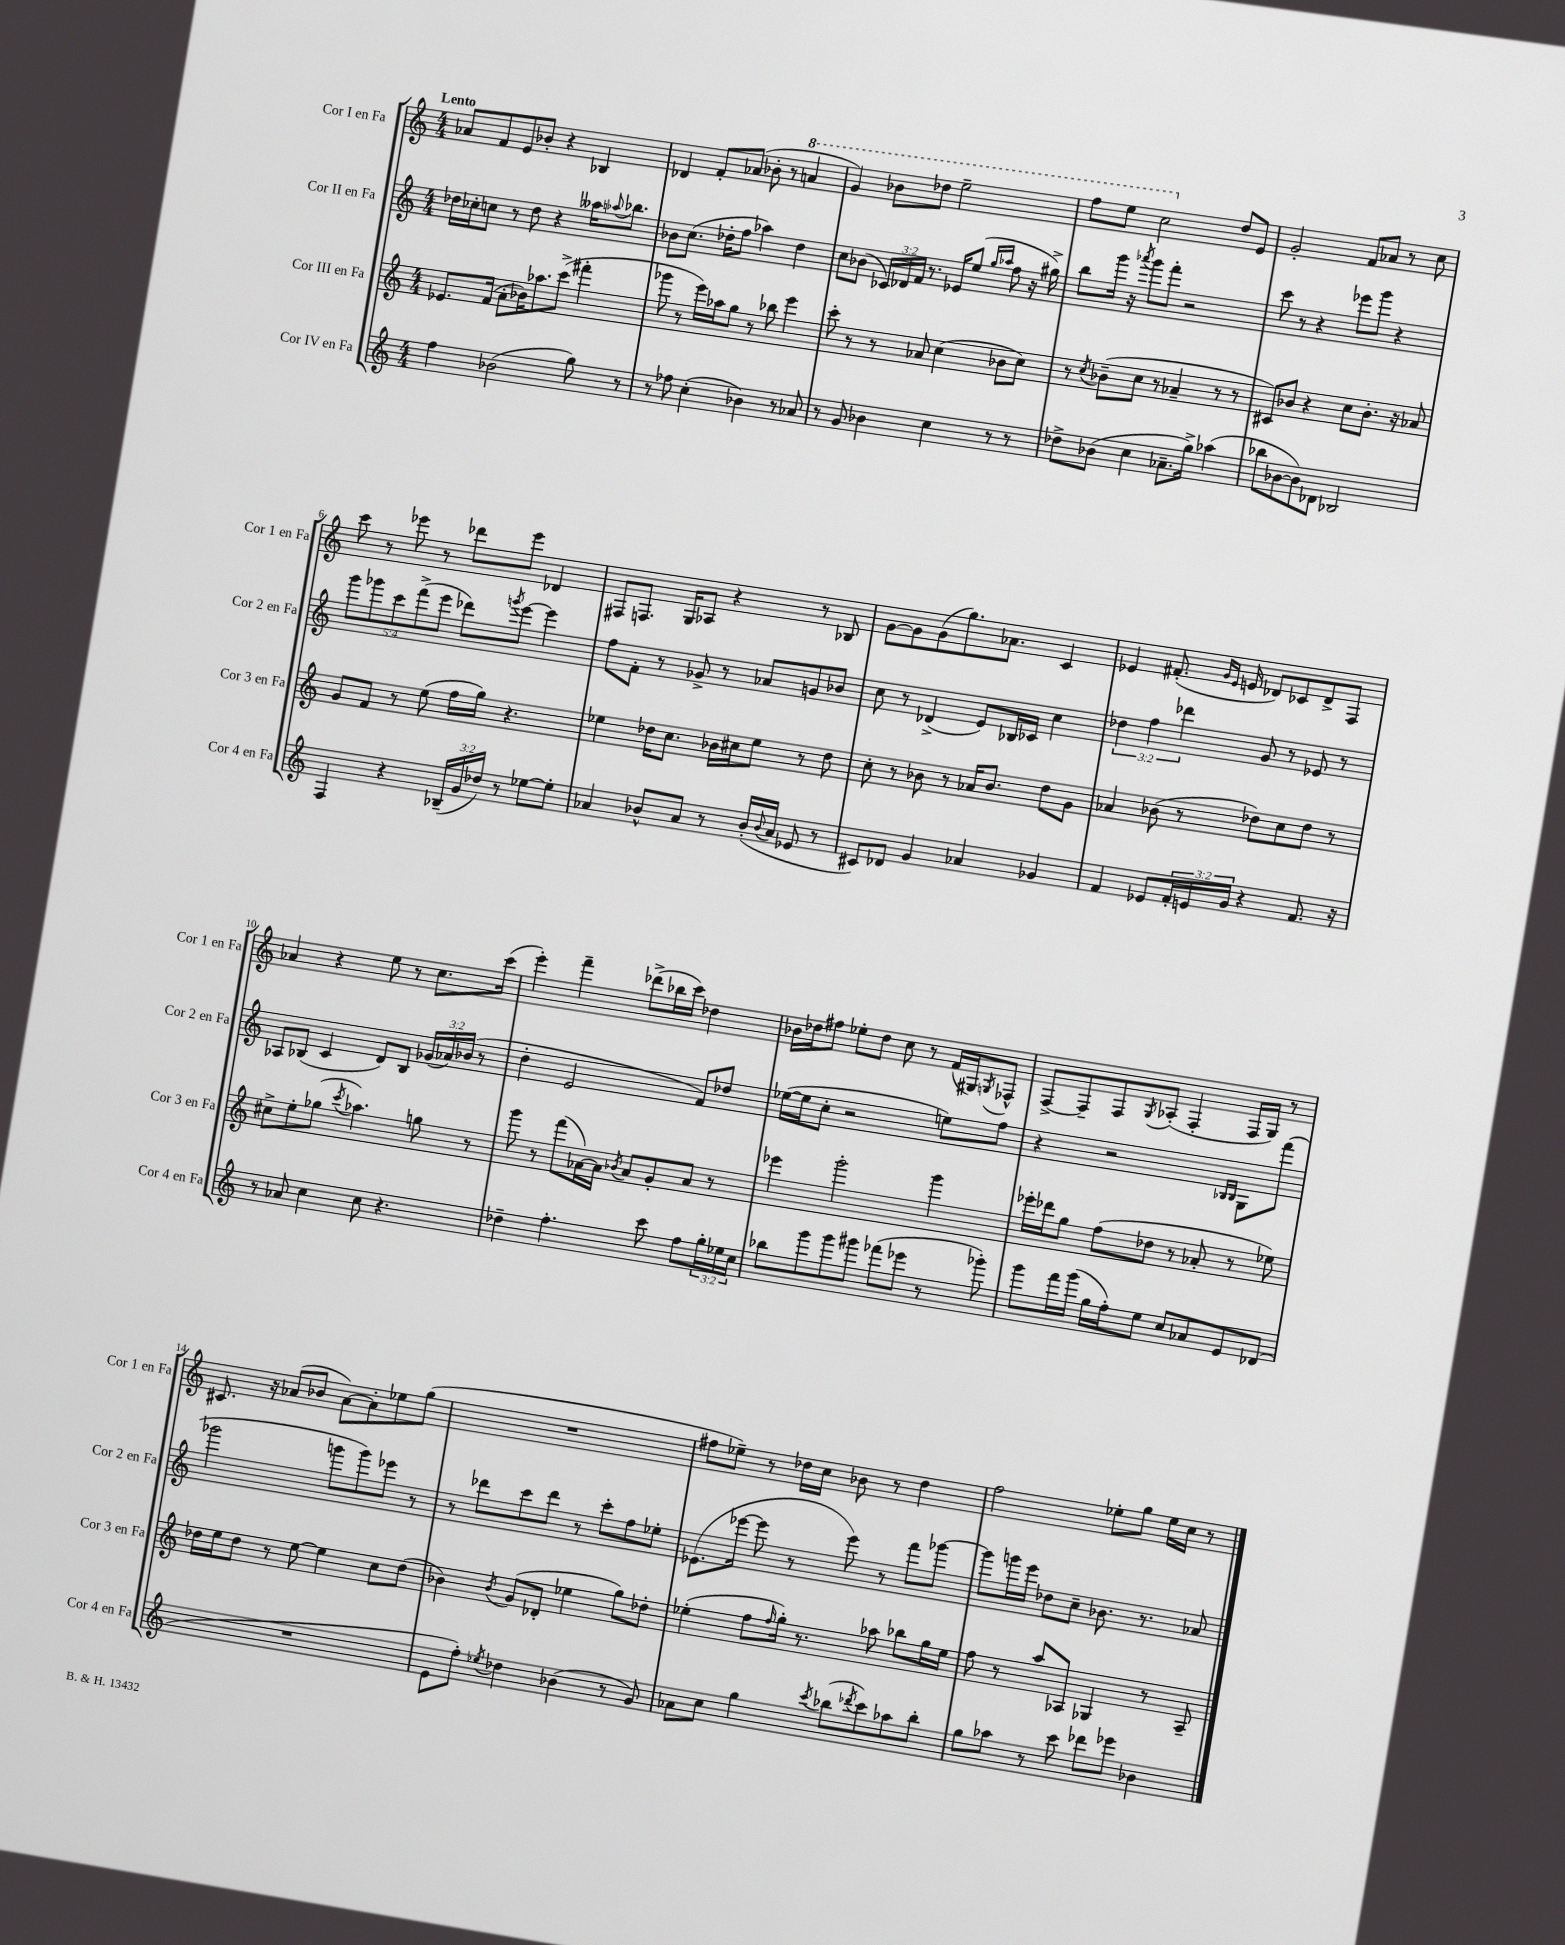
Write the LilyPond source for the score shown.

<<
\new StaffGroup <<
\new Staff = "s0" \with { instrumentName = "Cor I en Fa" shortInstrumentName = "Cor 1 en Fa" } {
    \clef treble \key c \major \numericTimeSignature \time 4/4 \tempo "Lento"
    aes'8 f'8 e'8 bes'8-. r4 bes4 |
    des'4 f'8-. aes'8( bes'8-. r8 \ottava #1 a''!4 |
    g''4) bes''8 des'''8 e'''2-- |
    f'''8 e'''8 c'''2 \ottava #0 d''8 e'8 |
    g'2-. f'8 aes'8 r8 c''8 |
    c'''8 r8 ees'''8 r8 des'''8 ees'''8 des'4 |
    fis8 f8. g16 aes8 r4 r8 bes8 |
    g'8~ g'8 g'8( g''8.) aes'8. c'4 |
    ees'4 fis'8.-.( \grace { g'16 ees'16 } e'16 des'8) ces'8 des'8-> f8 |
    aes'4 r4 e''8 r8 c''8. c'''16( |
    e'''4-.) f'''4-- des'''8->( bes''16 c'''16) des''4 |
    bes'16 des''16 fis''8 ees''8-. des''8 c''8 r8 f'16( gis16) \acciaccatura { g8 } fes8-^ |
    f8~-> f8-- f8 \acciaccatura { g8 } aes8-.( f4-. f16 g16) r8 |
    cis'8. r16 aes'8( bes'8 aes'8~) aes'8-. ees''8 g''8( |
    R1 |
    fis''8 ees''8--) r8 des''16 c''16 bes'8 r8 des''4 |
    f''2 ees''8-. g''8 ees''16 c''16 r8 \bar "|." |
}
\new Staff = "s1" \with { instrumentName = "Cor II en Fa" shortInstrumentName = "Cor 2 en Fa" } {
    \clef treble \key c \major \numericTimeSignature \time 4/4 \override Staff.TupletNumber.text = #tuplet-number::calc-fraction-text
    des''16 ces''16-. c''8 r8 des''8 r4 aeses''16 \appoggiatura { aes''8 } bes''8. |
    bes'8 c''8.( des''16-. f''8 aes''4) des''4 |
    c''8 bes'8( \tuplet 3/2 { ces'16) des'16 f'16 } r8. ees'16 e''8( \grace { g''16 aes''16 } f''8 r16 gis''16->) |
    b''8 g'''16 r16 \acciaccatura { aes'''8 } g'''8 f'''8-. r2 |
    c'''8 r8 r4 ees'''8 g'''8 r4 |
    \tuplet 5/4 { g'''8 ges'''8 c'''8 f'''8->( e'''8 } des'''8) \acciaccatura { g'''8 } e'''8~ e'''4 |
    f''8 f'8-. r8 ges'8-> r8 aes'8 g'8 bes'8 |
    c''8 r8 des'4->( e'8) bes16 ces'16 c''4 |
    \tuplet 3/2 { des''4 f''4 des'''4 } g'8 r8 ees'8 r8 |
    aes8 bes8( c'4 d'8) bes8 \tuplet 3/2 { ges'16( aes'16) bes'16( } r8 |
    d''4-. e'2 f'8) des''8 |
    ees''16~( ees''16 c''8-. r2 e''8) f''8 |
    r4 r2 \grace { bes16 bes16 } g8 f'''8( |
    ges'''2 g'''8 g'''8) ees'''8 r8 |
    r8 des'''8 c'''8 des'''8 r8 c'''8-. f''8 ees''8-. |
    ees'8.( ees'''16~ ees'''8 r8 ees'''8) r8 f'''8 ges'''8~ |
    ges'''8 g'''16 e'''16 des''8 c''8-- bes'8. r8. aes'8 \bar "|." |
}
\new Staff = "s2" \with { instrumentName = "Cor III en Fa" shortInstrumentName = "Cor 3 en Fa" } {
    \clef treble \key c \major \numericTimeSignature \time 4/4
    ees'8. f'16( a'8-. bes'16) aes''8. c'''8->( fis'''4-. |
    ges'''8 r8 e'''16) aes''16 g''8 r8 bes''8 e'''4 |
    c'''8-. r8 r8 aes'8 c''4( bes'8 c''8) |
    r8 \acciaccatura { c''8 } bes'8--( c''8 r8 aes'4-- r8 r8 |
    cis'8) bes'8 r4 c''8 bes'8.-. r16 aes'8 |
    g'8 f'8 r8 e''8( f''16 g''16) r4. |
    ees''4 des''16 c''8. bes'16 cis''16 ees''8 r8 des''8 |
    c''8-. r8 bes'8 r8 aes'16 bes'8. d''8 g'8 |
    aes'4 bes'8( r8 des''8) c''8 des''8 r8 |
    cis''8-> e''8-. ges''8( \acciaccatura { c'''8 } aes''4.) g''8 r8 |
    g'''8 r8 f'''8( aes'16~) aes'16 \acciaccatura { bes'8 } aes'8 g'8-. aes'8 r8 |
    ees'''4 g'''2-. g'''4 |
    ees'''16-. des'''16 g''8 f''8( des''8 r8 aes'8-. r8 ees''8) |
    des''16 e''16 des''8 r8 e''8~ e''4 c''8 des''8( |
    bes'4) \acciaccatura { bes'8 } g'8( des'8-. ees''4 g''8) des''8-. |
    ees''4-.( f''8 \grace { f''16 } g''16-.) r8. aes''8 bes''8 g''16 ees''16 |
    f''8 r8 a''8 aes8 ges4 r8 aes8-- \bar "|." |
}
\new Staff = "s3" \with { instrumentName = "Cor IV en Fa" shortInstrumentName = "Cor 4 en Fa" } {
    \clef treble \key c \major \numericTimeSignature \time 4/4 \override Staff.TupletNumber.text = #tuplet-number::calc-fraction-text
    f''4 bes'2( g''8) r8 |
    r8 fes''8 c''4-.( bes'4) r8 aes'8 |
    r8 g'8 bes'4 c''4 r8 r8 |
    des''8-> bes'8( c''4 aes'8.-- g''16->) aes''4( |
    bes''8 bes'8~ bes'8) des'8 bes2 |
    f4 r4 \tuplet 3/2 { bes16--( g'16 des''16) } r8 ees''8~ ees''8-. |
    aes'4 bes'8-^ aes'8 r8 bes'16-.( \appoggiatura { bes'8 } aes'16 ees'8 r8 |
    cis'8) des'8 g'4 aes'4 ges'4 |
    f'4 ees'8 \tuplet 3/2 { f'16-. e'16 g'16 } r4 f'8. r16 |
    r8 aes'8 c''4 c''8 r4. |
    des''4-- f''4.-. c'''8 f''8 \tuplet 3/2 { g''16-. ees''16 c''16 } |
    bes''8 g'''8 g'''8 gis'''8 fes'''8( ees'''8 r8 ges'''8-.) |
    g'''8 f'''16 g'''16( g''16 f''16-.) e''8 c''8 aes'8 e'8 des'8( |
    R1 |
    e'8 f''8-.) \acciaccatura { ees''8 } des''4 bes'4( r8 g'8) |
    aes'8 c''8 g''4 \acciaccatura { c'''8 } bes''8( \acciaccatura { des'''8 } c'''8) aes''8 bes''8-. |
    g''8 aes''8 r8 c'''8 des'''8 ees'''8 bes'4 \bar "|." |
}
>>
>>
